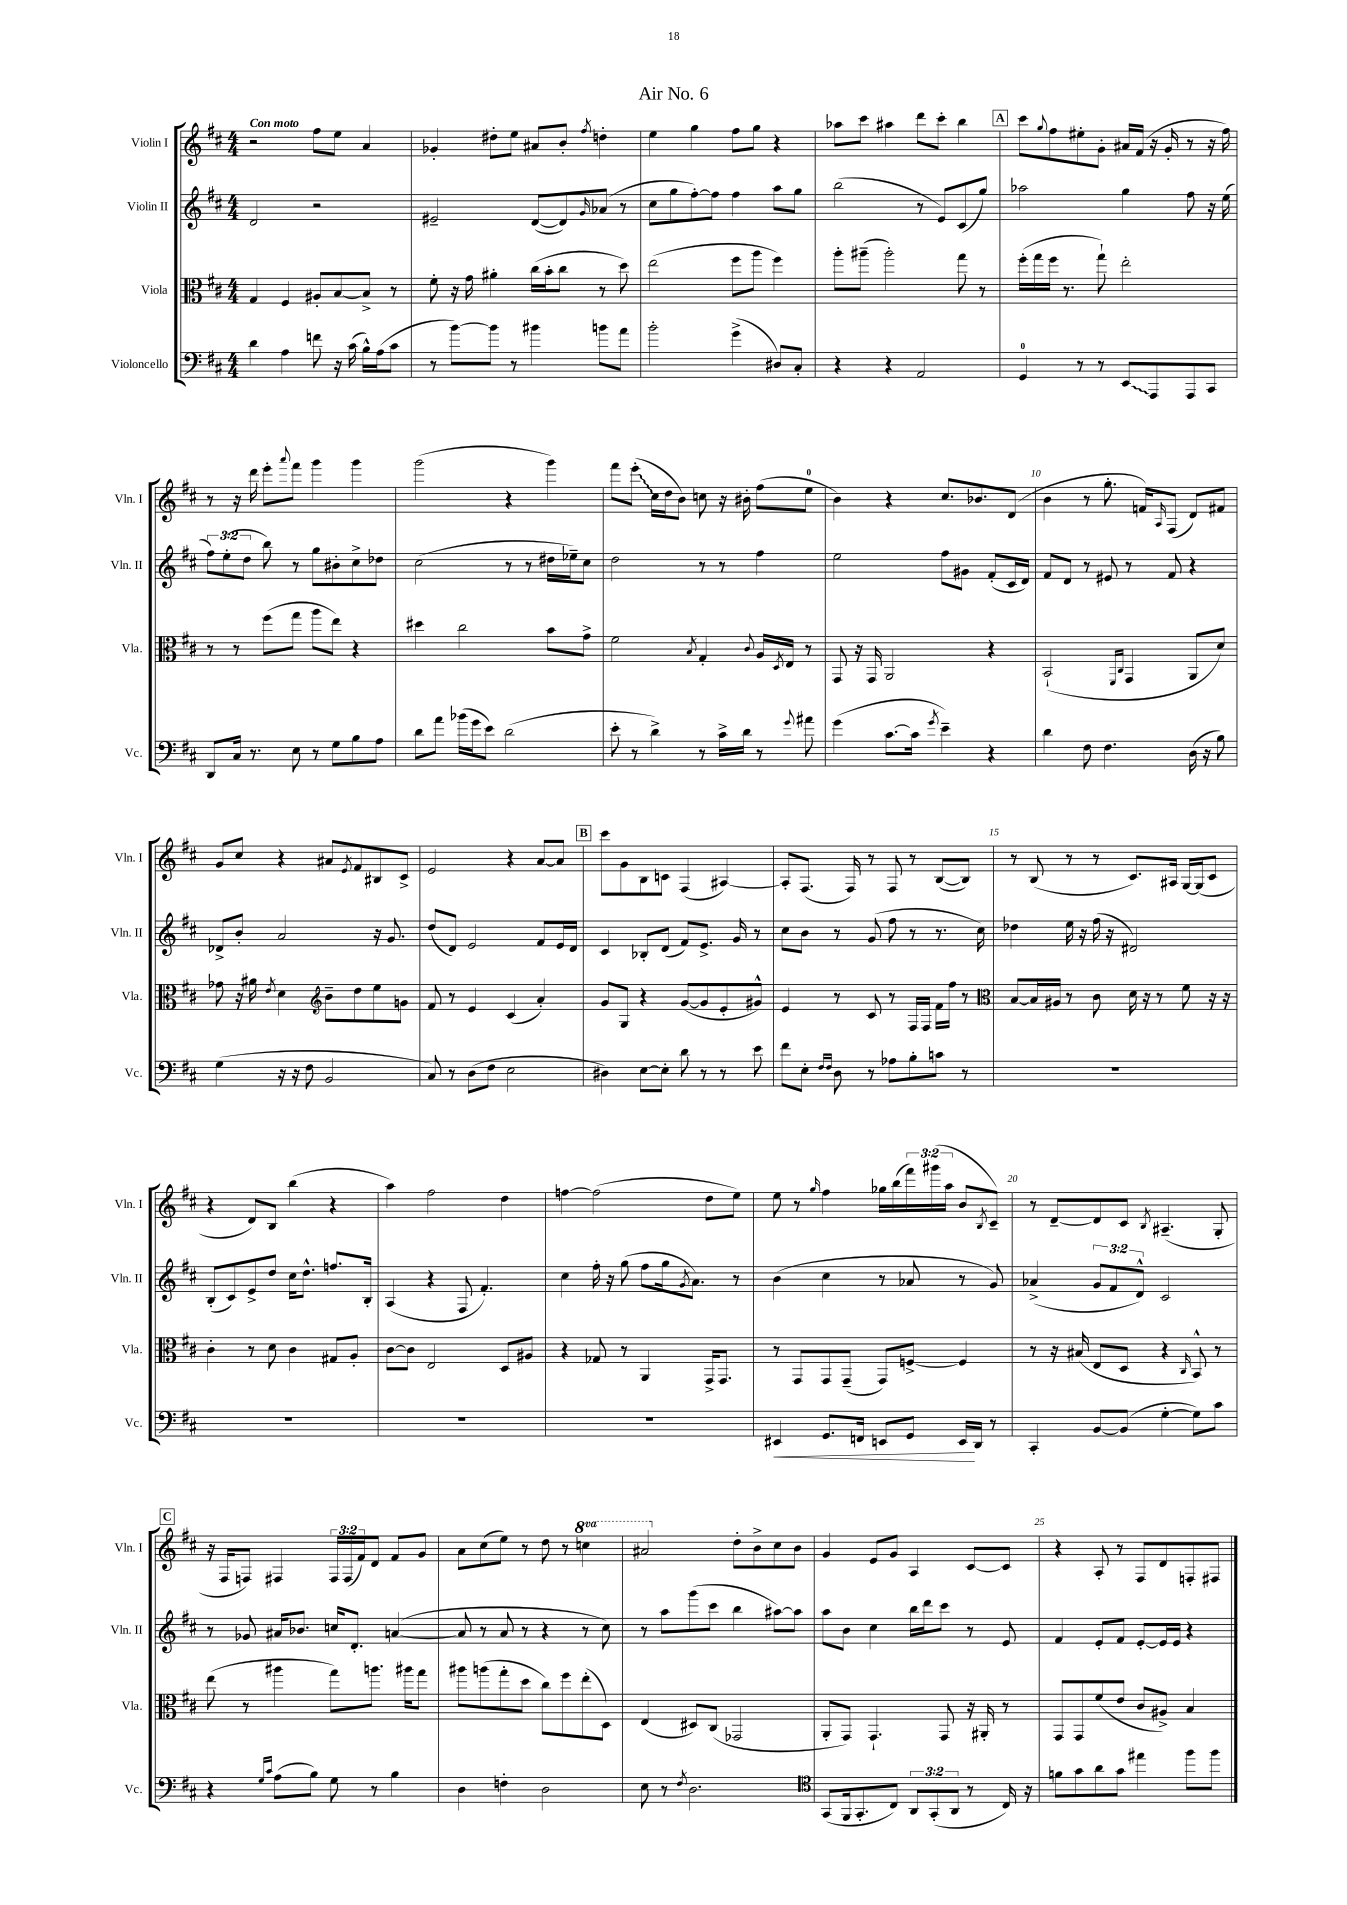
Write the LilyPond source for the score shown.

\header { title = "Air No. 6" }
<<
\new StaffGroup <<
\new Staff = "s0" \with { instrumentName = "Violin I" shortInstrumentName = "Vln. I" } {
    \clef treble \key d \major \numericTimeSignature \time 4/4 \override Staff.TupletNumber.text = #tuplet-number::calc-fraction-text \set Staff.ottavationMarkups = #ottavation-simple-ordinals \tempo "Con moto"
    r2 fis''8 e''8 a'4 |
    ges'4-. dis''8-. e''8 ais'8 b'8-. \acciaccatura { fis''8 } d''4-. |
    e''4 g''4 fis''8 g''8 r4 |
    aes''8 cis'''8 ais''4 d'''8 cis'''8-. b''4 |
    \mark \markup { \box "A" } cis'''8 \appoggiatura { g''8 } fis''8 eis''8-. g'8-. ais'16 fis'16( r16 g'16-. r8 r16 fis''16) |
    r8 r16 d'''16 e'''8-. \appoggiatura { a'''8 } fis'''8 g'''4 g'''4 |
    g'''2( r4 g'''4) |
    fis'''8 \once \override Glissando.style = #'zigzag e'''8-.\glissando( cis''16 d''16 b'8) c''8 r16 bis'16-. fis''8( e''8-0 |
    b'4) r4 cis''8. bes'8. d'8( |
    b'4 r8 g''8.-. f'16) \grace { a16 } fis8( d'8) fis'8 |
    g'8 cis''8 r4 ais'8 \acciaccatura { e'8 } fis'8 bis8 cis'8-> |
    e'2 r4 a'8~ a'8 |
    \mark \markup { \box "B" } cis'''8 g'8 b8 c'8 fis4( ais4~) |
    ais8-. fis8.( fis16) r8 fis8 r8 b8~( b8) |
    r8 b8( r8 r8 cis'8.) ais16 g16~ g16( cis'8 |
    r4 d'8) b8 b''4( r4 |
    a''4) fis''2 d''4 |
    f''4~ f''2( d''8 e''8) |
    e''8 r8 \grace { g''16 } fis''4 ges''16 b''16( \tuplet 3/2 { fis'''16) gis'''16( a''16 } b'8 \acciaccatura { b8 } cis'8--) |
    r8 d'8~-- d'8 cis'8 \acciaccatura { b8 } ais4.--( g8-. |
    \mark \markup { \box "C" } r16 fis16 f8) fis4 \tuplet 3/2 { fis16 fis16( fis'16) } d'8 fis'8 g'8 |
    a'8 cis''8( e''8) r8 d''8 r8 \ottava #1 c'''4 |
    ais''2 \ottava #0 d''8-. b'8-> cis''8 b'8 |
    g'4 e'8 g'8 a4 cis'8~ cis'8 |
    r4 a8-. r8 fis8 d'8 f8-. fis8 \bar "|." |
}
\new Staff = "s1" \with { instrumentName = "Violin II" shortInstrumentName = "Vln. II" } {
    \clef treble \key d \major \numericTimeSignature \time 4/4 \override Staff.TupletNumber.text = #tuplet-number::calc-fraction-text
    d'2 r2 |
    eis'2-- d'8~( d'8) \grace { g'16 } aes'8( r8 |
    cis''8 g''8 fis''8~-.) fis''8 fis''4 a''8 g''8 |
    b''2( r8 e'8) cis'8( g''8) |
    \mark \markup { \box "A" } aes''2 g''4 fis''8 r16 e''16( |
    \tuplet 3/2 { fis''8) e''8-.( d''8 } b''8) r8 g''8 bis'8-. cis''8-> des''8 |
    cis''2( r8 r8 dis''16 ees''16--) cis''8 |
    d''2 r8 r8 fis''4 |
    e''2 fis''8 gis'8 fis'8-.( cis'16 d'16) |
    fis'8 d'8 r8 eis'8 r8 fis'8 r4 |
    des'8-> b'8-. a'2 r16 g'8. |
    d''8( d'8) e'2 fis'8 e'16 d'16 |
    \mark \markup { \box "B" } cis'4 bes8-. d'8( fis'8) e'8.-> g'16 r8 |
    cis''8 b'8 r8 g'8( fis''8 r8 r8. cis''16) |
    des''4 e''16 r16 fis''16( r16 dis'2) |
    b8-.( cis'8) e'8-> d''8 cis''16 d''8.-^ f''8. b16-. |
    a4( r4 fis8 fis'4.-.) |
    cis''4 fis''16-. r16 g''8( fis''8 g''16 \acciaccatura { g'8 } a'8.) r8 |
    b'4( cis''4 r8 aes'8 r8 g'8) |
    aes'4->( \tuplet 3/2 { g'8 fis'8 d'8-^) } cis'2 |
    \mark \markup { \box "C" } r8 ges'8 ais'16 bes'8. c''16 d'8.-. a'4~( |
    a'8 r8 a'8 r8 r4 r8 cis''8) |
    r8 a''8 g'''8( cis'''8 b''4 ais''8~) ais''8 |
    a''8 b'8 cis''4 b''16 d'''16 cis'''8 r8 e'8 |
    fis'4 e'8-. fis'8 e'8~-. e'16 e'16 r4 \bar "|." |
}
\new Staff = "s2" \with { instrumentName = "Viola" shortInstrumentName = "Vla." } {
    \clef alto \key d \major \numericTimeSignature \time 4/4
    g4 fis4 ais8-. b8~ b8-> r8 |
    fis'8-. r16 g'16 ais'4-. cis''16( b'16-. cis''8 r8 d''8) |
    e''2( fis''8 a''8 fis''4) |
    a''8-. ais''8--( ais''2-.) g''8 r8 |
    \mark \markup { \box "A" } fis''16-.( g''16 fis''16 r8. g''8-!) e''2-. |
    r8 r8 fis''8( g''8 a''8 e''8) r4 |
    dis''4 cis''2 b'8 g'8-> |
    fis'2 \acciaccatura { b8 } g4-. \appoggiatura { cis'8 } a16 \acciaccatura { d8 } e16 r8 |
    g,8 r16 g,16 a,2 r4 |
    b,2-!( \grace { fis,16 cis16 } g,4 a,8 d'8) |
    ges'8 r16 ais'16 \acciaccatura { e'8 } d'4 \clef treble b'8-- d''8 e''8 g'8 |
    fis'8 r8 e'4 cis'4( a'4-.) |
    \mark \markup { \box "B" } g'8 g8 r4 g'8~( g'8 e'8-. gis'8-^) |
    e'4 r8 cis'8 r8 fis16 fis16 fis'16 fis''16 r8 |
    \clef alto b8~ b16 ais16 r8 cis'8 d'16 r16 r8 fis'8 r16 r16 |
    cis'4-. r8 d'8 cis'4 gis8 a8-. |
    cis'8~ cis'8 e2 d8 ais8 |
    r4 ges8 r8 a,4 g,16-> g,8. |
    r8 g,8 g,8 g,8--( g,8) f8~-> f4 |
    r8 r16 bis16( e8 d8 r4 \grace { cis16 } b,8-^) r8 |
    \mark \markup { \box "C" } e''8( r8 ais''4 g''8) a''8. ais''16 g''8 |
    ais''8 a''8( g''8-. d''8 cis''8) fis''8 e''8-.( d8) |
    e4( dis8) cis8( ges,2 |
    a,8-. g,8) g,4.-! g,8 r16 ais,16-. r8 |
    g,8 g,8 fis'8( e'8 cis'8 ais8->) b4 \bar "|." |
}
\new Staff = "s3" \with { instrumentName = "Violoncello" shortInstrumentName = "Vc." } {
    \clef bass \key d \major \numericTimeSignature \time 4/4 \override Staff.TupletNumber.text = #tuplet-number::calc-fraction-text
    d'4 a4 f'8 r16 cis'16( b16-^) a16( cis'8 |
    r8 b'8~) b'8 r8 bis'4 b'8 a'8 |
    b'2-. g'4->( dis8) cis8-. |
    r4 r4 a,2 |
    \mark \markup { \box "A" } g,4-0 r8 r8 \once \override Glissando.style = #'zigzag e,8\glissando a,,8 a,,8 cis,8 |
    d,8 cis16 r8. e8 r8 g8 b8 a8 |
    d'8 a'8 bes'16( g'16 e'8) d'2( |
    e'8-. r8 d'4->) r8 cis'16-> d'16 r8 \appoggiatura { g'8 } ais'8 |
    g'4( cis'8.~ cis'16 \acciaccatura { g'8 } e'4--) r4 |
    d'4 fis8 fis4. d16( r16 b8) |
    g4( r16 r16 fis8 b,2 |
    cis8) r8 d8( fis8 e2 |
    \mark \markup { \box "B" } dis4) e8~ e8-. d'8 r8 r8 e'8 |
    fis'8 e8-. \grace { fis16 fis16 } d8 r8 aes8 b8-. c'8 r8 |
    R1 |
    R1 |
    R1 |
    R1 |
    eis,4\< g,8. f,16 e,8 g,8 e,16\! d,16 r8 |
    cis,4-. b,8~ b,8( g4~-. g8) cis'8 |
    \mark \markup { \box "C" } r4 \grace { g16 cis'16 } a8( b8) g8 r8 b4 |
    d4 f4-. d2 |
    e8 r8 \acciaccatura { fis8 } d2. |
    \clef tenor g,8( fis,16 g,8.-. cis8) \tuplet 3/2 { a,8 g,8-.( a,8 } r8 cis16) r16 |
    f'8 g'8 a'8 g'8 eis''4 fis''8 fis''8 \bar "|." |
}
>>
>>
\layout { \context { \Score \override BarNumber.break-visibility = ##(#f #t #t) barNumberVisibility = #(every-nth-bar-number-visible 5) } }
